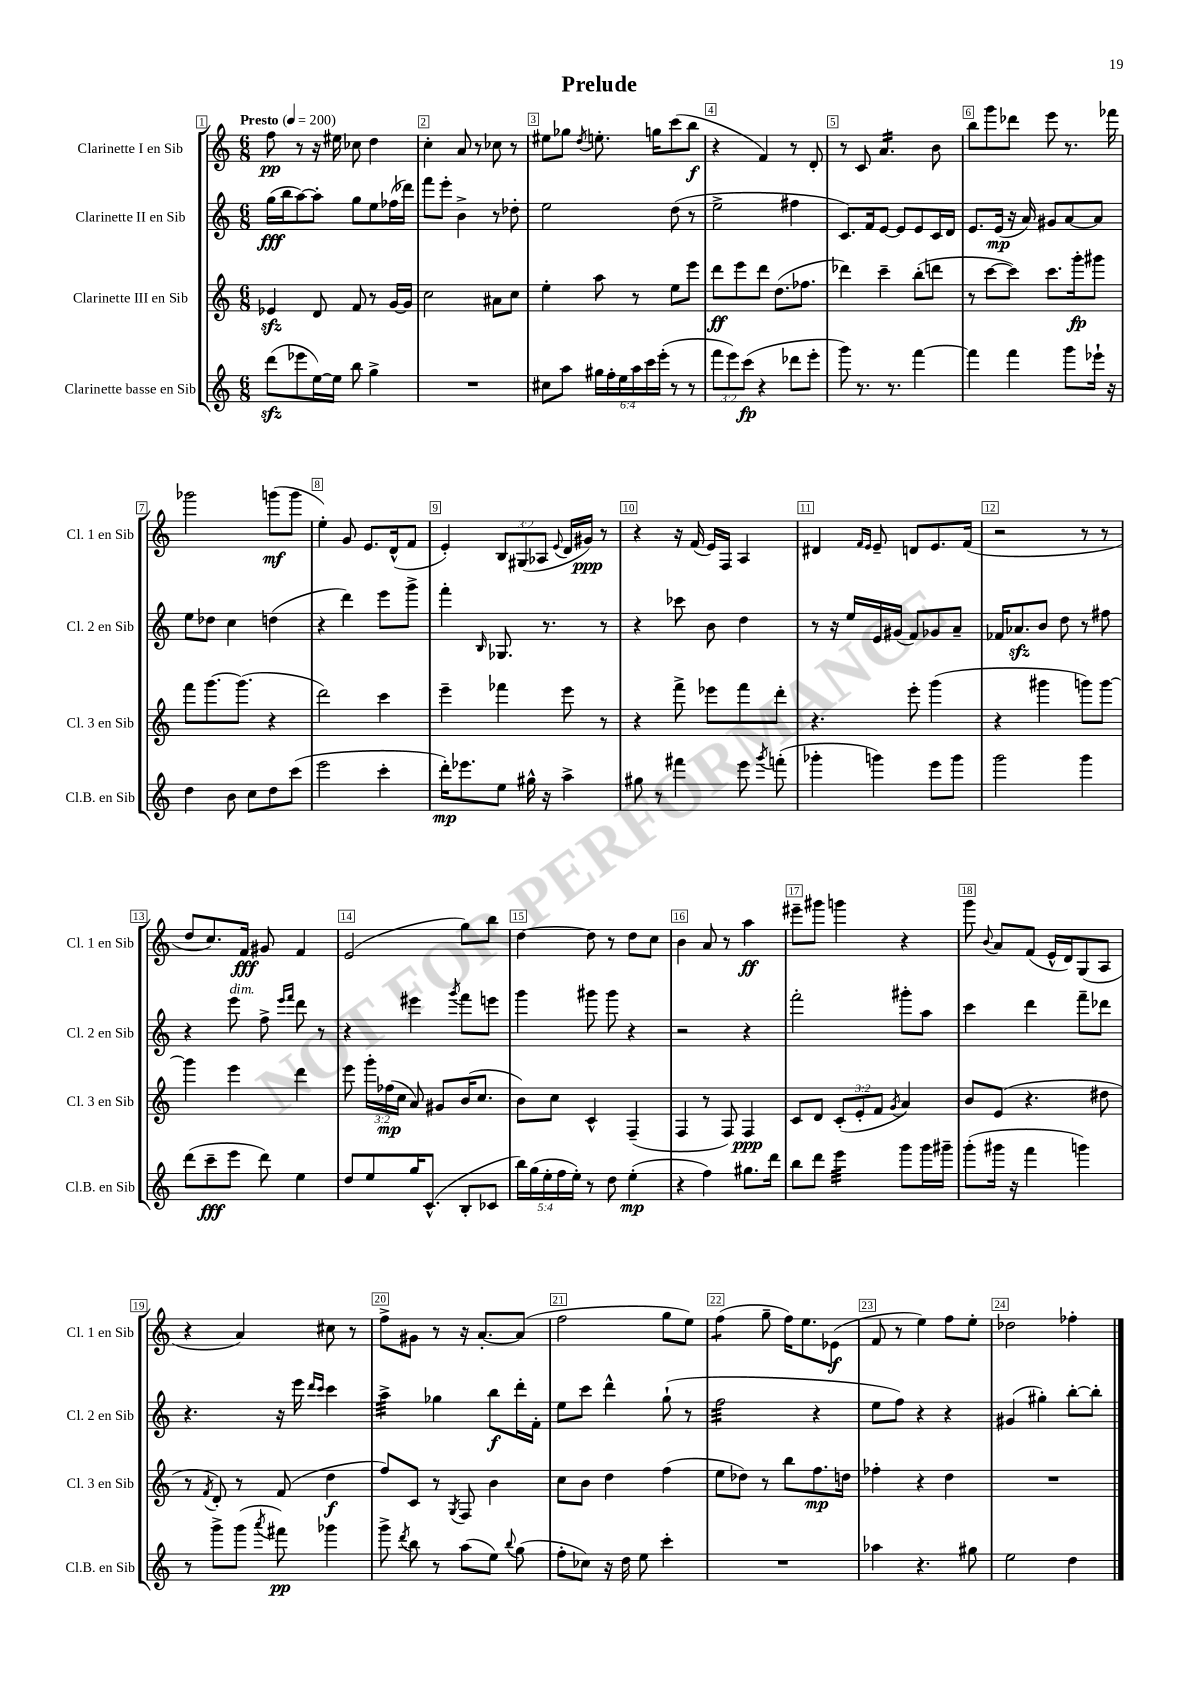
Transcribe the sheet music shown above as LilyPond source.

\header { title = "Prelude" }
<<
\new StaffGroup <<
\new Staff = "s0" \with { instrumentName = "Clarinette I en Sib" shortInstrumentName = "Cl. 1 en Sib" } {
    \clef treble \key c \major \numericTimeSignature \time 6/8 \override Staff.TupletNumber.text = #tuplet-number::calc-fraction-text \tempo "Presto" 4 = 200
    \autoBeamOff f''8\pp r8 r16 eis''16 ces''8 d''4 |
    c''4-. a'8 r8 ces''8 r8 |
    eis''8[ ges''8] \acciaccatura { d''8 } e''8.-. g''16[ c'''8( b''8]\f |
    r4 f'4) r8 d'8-. |
    r8 c'8 a'4.:16 b'8 |
    b''8[ g'''8 des'''8] e'''8 r8. fes'''16 |
    ges'''2 g'''8[\mf( g'''8] |
    e''4-.) g'8 e'8.[ d'16-^( f'8] |
    e'4-.) \tuplet 3/2 { b8[ gis8( aes8] } \appoggiatura { e'8 } d'16[ gis'16]\ppp) r8 |
    r4 r16 f'16( e'16[) f16] a4 |
    dis'4 \grace { f'16[ e'16] } e'8-- d'8[ e'8. f'16]( |
    r2 r8 r8 |
    d''8[ c''8.) f'16]\fff gis'8 f'4 |
    e'2( g''8[) b''8] |
    d''4~ d''8 r8 d''8[ c''8] |
    b'4 a'8 r8 a''4\ff |
    eis'''8[-- gis'''8] g'''4 r4 |
    g'''8 \appoggiatura { b'8 } a'8[ f'8]( e'16[-^ d'16) g8( a8] |
    r4 a'4) cis''8 r8 |
    f''8[-> gis'8] r8 r16 a'8.[~-. a'8]( |
    f''2 g''8[ e''8]) |
    f''4:8( g''8-- f''16[) e''8. ees'8]\f( |
    f'8 r8 e''4) f''8[ e''8]-. |
    des''2 fes''4-. \bar "|." |
}
\new Staff = "s1" \with { instrumentName = "Clarinette II en Sib" shortInstrumentName = "Cl. 2 en Sib" } {
    \clef treble \key c \major \numericTimeSignature \time 6/8
    \autoBeamOff g''16[\fff( b''16 a''8~) a''8]-. g''8[ e''8 fes''16( des'''16]) |
    f'''8[ e'''8]-. b'4-> r8 des''8-. |
    e''2 d''8( r8 |
    e''2-> fis''4 |
    c'8.[) f'16 e'8]~ e'8[ e'8 c'16 d'16] |
    e'8.[ e'16]\mp( r16 a'16) gis'8[ a'8~ a'8] |
    e''8[ des''8] c''4 d''4( |
    r4 d'''4) e'''8[ g'''8]-> |
    f'''4-. \grace { b16 } ges8. r8. r8 |
    r4 ces'''8 b'8 d''4 |
    r8 r16 e''16[ e'16 gis'16]( f'8[) ges'8 a'8]-- |
    fes'16[ aes'8.\sfz b'8] d''8 r8 fis''8 |
    r4 e'''8^\markup { \italic "dim." } f''8-> \grace { e'''16[ f'''16] } d'''8 r8 |
    r4 eis'''4 \acciaccatura { g'''8 } f'''8[ e'''8] |
    g'''4 gis'''8 gis'''8 r4 |
    r2 r4 |
    f'''2-. gis'''8[-. a''8] |
    c'''4 d'''4 f'''8[-- des'''8] |
    r4. r16 e'''16 \grace { d'''16[ c'''16] } c'''4 |
    a''4:32-> ges''4 b''8[\f d'''16-. f'16]-. |
    e''8[ c'''8] d'''4-^ g''8-!( r8 |
    f''2:32 r4 |
    e''8[ f''8]) r4 r4 |
    gis'4( gis''4-.) b''8[~-. b''8]-. \bar "|." |
}
\new Staff = "s2" \with { instrumentName = "Clarinette III en Sib" shortInstrumentName = "Cl. 3 en Sib" } {
    \clef treble \key c \major \numericTimeSignature \time 6/8 \override Staff.TupletNumber.text = #tuplet-number::calc-fraction-text
    \autoBeamOff ees'4\sfz d'8 f'8 r8 g'16[~ g'16] |
    c''2 ais'8[ c''8] |
    e''4-. a''8 r8 e''8[ e'''8] |
    d'''8[\ff e'''8 d'''8] d''8.[( fes''8.] |
    des'''4) c'''4-- b''8[-.( d'''8] |
    r8 c'''8[~ c'''8]) c'''8.[ g'''16-.\fp gis'''8] |
    f'''8[ g'''8.~ g'''8.]( r4 |
    d'''2) c'''4 |
    e'''4-- fes'''4 e'''8 r8 |
    r4 f'''8-> ees'''8[ f'''8 d'''8]-. |
    r4. e'''8-. g'''4( |
    r4 gis'''4 g'''8[) g'''8]~ |
    g'''4 e'''4 d'''4 |
    e'''8 \tuplet 3/2 { g'''16[-. fes''16\mp( c''16] } a'8) gis'8[ b'16( c''8.] |
    b'8[) c''8] c'4-^ f4--( |
    f4 r8 f8) f4\ppp |
    c'8[ d'8] \tuplet 3/2 { c'8[-.( e'8-. f'8] } \acciaccatura { g'8 } a'4) |
    b'8[ e'8]( r4. dis''8 |
    r8 \acciaccatura { f'8 } d'8-.) r8 f'8( d''4\f |
    f''8[) c'8] r8 \acciaccatura { g8 } f8 b'4 |
    c''8[ b'8] d''4 f''4( |
    e''8[ des''8]) r8 b''8[ f''8.\mp d''16] |
    fes''4-. r4 d''4 |
    R2. \bar "|." |
}
\new Staff = "s3" \with { instrumentName = "Clarinette basse en Sib" shortInstrumentName = "Cl.B. en Sib" } {
    \clef treble \key c \major \numericTimeSignature \time 6/8 \override Staff.TupletNumber.text = #tuplet-number::calc-fraction-text
    \autoBeamOff d'''8[\sfz( ees'''8 e''16~) e''16] b''8 g''4-> |
    R2. |
    cis''8[ a''8] \tuplet 6/4 { gis''16[ f''16-. e''16 a''16 c'''16 e'''16]-.( } r8 r8 |
    \tuplet 3/2 { f'''8[ e'''8) c'''8]\fp( } r4 des'''8[ e'''8]-. |
    g'''8) r8. r8. f'''4~ |
    f'''4 f'''4 g'''8[ ees'''16]-! r16 |
    d''4 b'8 c''8[ d''8 c'''8]( |
    e'''2 c'''4-. |
    d'''16[-.\mp) ees'''8. e''8] gis''16-^ r16 a''4-> |
    gis''8 r8 fis'''4 e'''8 \acciaccatura { g'''8 } f'''8-.( |
    ges'''4-. g'''4) e'''8[ g'''8] |
    g'''2 g'''4 |
    d'''8[( c'''8--\fff e'''8] d'''8) e''4 |
    d''8[ e''8 g''16 c'8.]-^( b8[-. ces'8] |
    \tuplet 5/4 { b''16[) g''16( e''16-. f''16 e''16]-.) } r8 d''8 e''4-.\mp( |
    r4 f''4) gis''8.[ d'''16] |
    b''8[ d'''8] e'''4:32 g'''8[ g'''16 gis'''16]-- |
    g'''8[-.( gis'''16] r16 f'''4 g'''4) |
    r8 g'''8[-> g'''8]( \acciaccatura { a'''8 } fis'''8\pp) ges'''4 |
    g'''8-> \acciaccatura { d'''8 } b''8 r8 a''8[( e''8]) \appoggiatura { b''8 } g''8( |
    f''8[-. ces''8]) r16 d''16 e''8 c'''4-. |
    R2. |
    aes''4 r4. gis''8 |
    e''2 d''4 \bar "|." |
}
>>
>>
\layout { \context { \Score \override BarNumber.break-visibility = ##(#f #t #t) barNumberVisibility = #all-bar-numbers-visible \override BarNumber.stencil = #(make-stencil-boxer 0.1 0.3 ly:text-interface::print) } }
